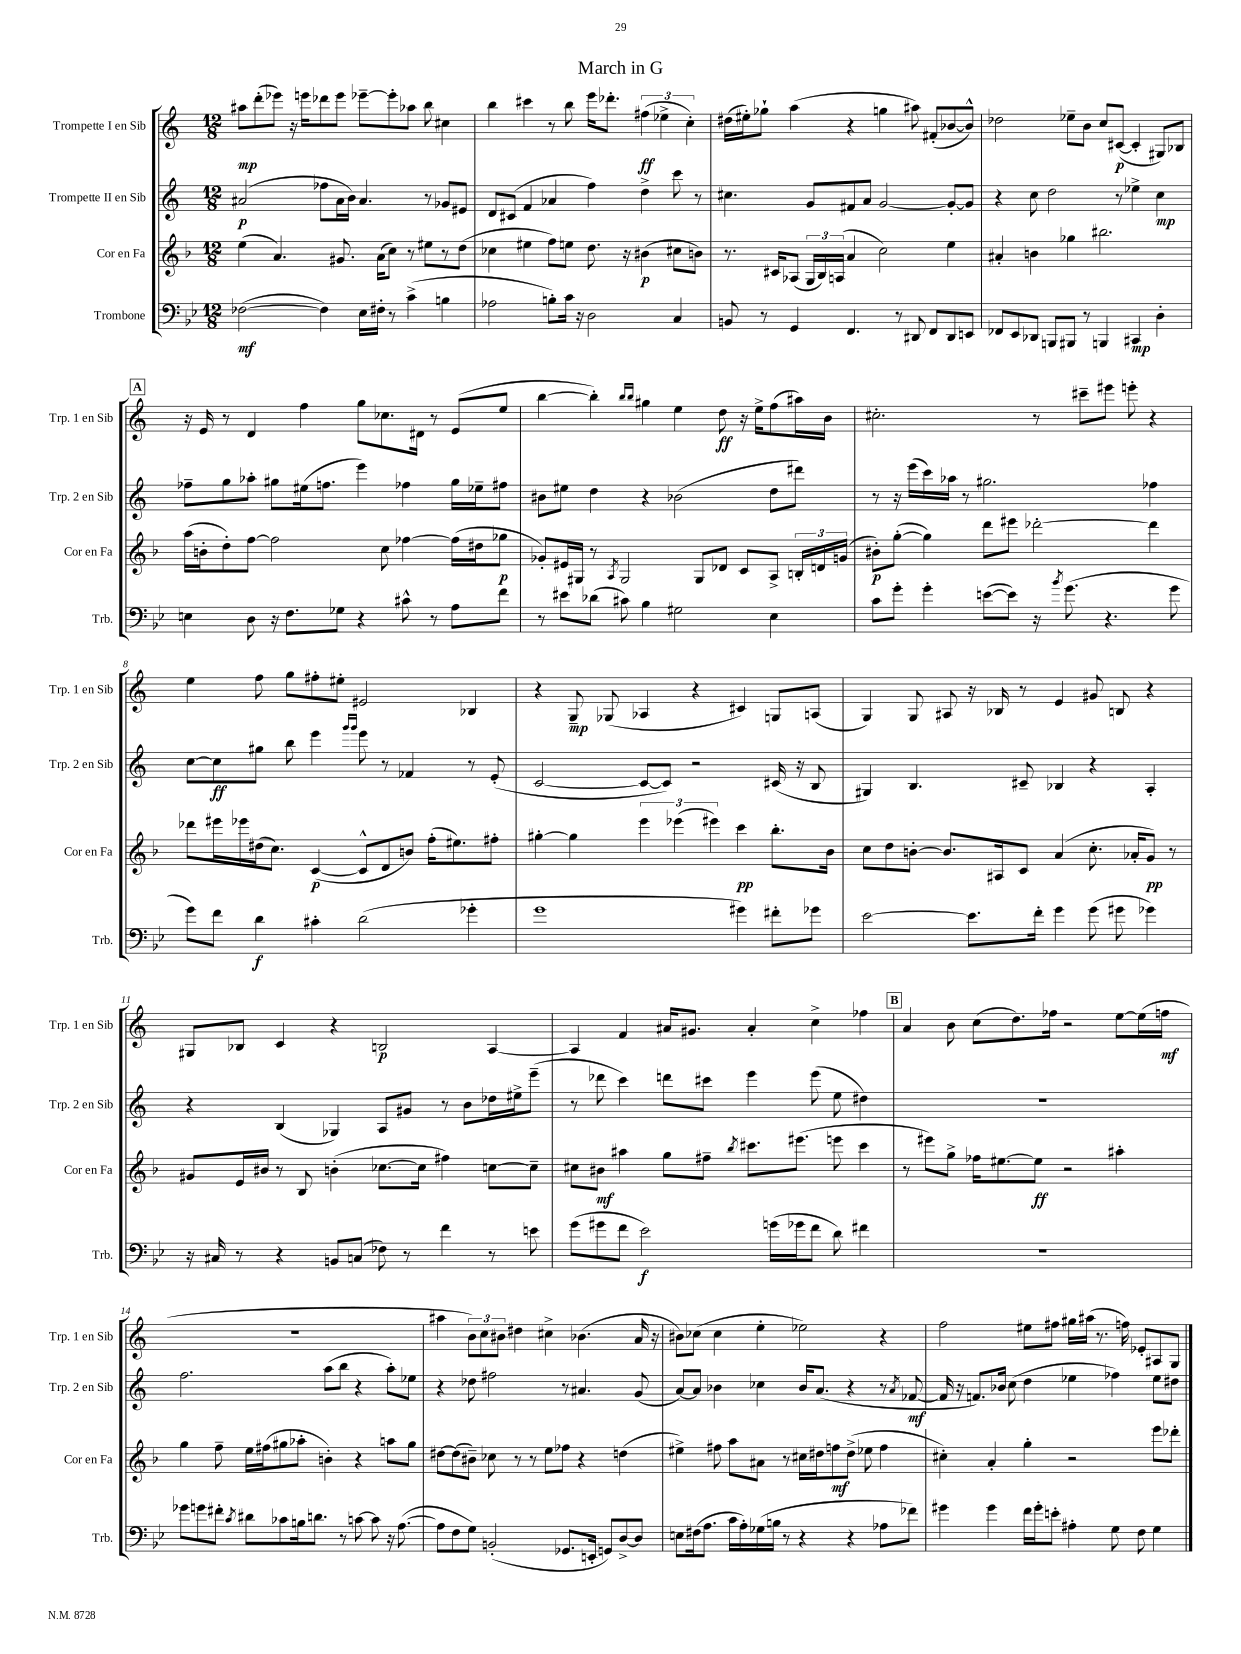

**kern	**dynam	**kern	**dynam	**kern	**dynam	**kern	**dynam
*part4	*part4	*part3	*part3	*part2	*part2	*part1	*part1
*staff4	*staff4	*staff3	*staff3	*staff2	*staff2	*staff1	*staff1
*I"Trombone	*	*I"Cor en Fa	*	*I"Trompette II en Sib	*	*I"Trompette I en Sib	*
*I'Trb.	*	*I'Cor en Fa	*	*I'Trp. 2 en Sib	*	*I'Trp. 1 en Sib	*
*clefF4	*	*clefG2	*	*clefG2	*	*clefG2	*
*k[b-e-]	*	*k[b-]	*	*k[]	*	*k[]	*
*M12/8	*	*M12/8	*	*M12/8	*	*M12/8	*
=1	=1	=1	=1	=1	=1	=1	=1
([2F-X\	mf	(4ee\	.	(2a#X/	p	8aa#X\L	mp
.	.	.	.	.	.	(8ddd'\	.
.	.	4.a/)	.	.	.	8eee-X\J)	.
.	.	.	.	.	.	16r	.
.	.	.	.	.	.	16eeen\KL	.
4F-\])	.	.	.	8ff-X\L	.	8ddd-X\	.
.	.	8.g#X/	.	16a#\L	.	8eee\J	.
.	.	.	.	16b\JJ)	.	.	.
16E-\LL	.	.	.	4.a#/	.	[8eee-X~\L	.
16F#X'\JJ	.	(16a\KL	.	.	.	.	.
8r	.	8cc\J)	.	.	.	8eee-'\]	.
(4c^\	.	8r	.	.	.	8aa-X\J	.
.	.	8ee#X\L	.	8r	.	8bb\	.
4Bn\	.	8r	.	8g-X/L	.	4cc#X\	.
.	.	(8dd\J	.	8e#X/J	.	.	.
=2	=2	=2	=2	=2	=2	=2	=2
2A-X\	.	4cc-X\	.	8d/L	.	4bb\	.
.	.	.	.	(8c#X/J	.	.	.
.	.	4ee#X\	.	4f/	.	4ccc#X\	.
8Bn'\L)	.	8ff\L)	.	4a-X/	.	8r	.
16c\Jk	.	8een\J	.	.	.	8bb\	.
16r	.	.	.	.	.	.	.
2D\	.	8.dd\	.	4ff\)	.	16eee\KL	.
.	.	.	.	.	.	8.ddd-X'\J	.
.	.	16r	.	.	.	.	.
.	.	(4b#X\	p	4dd^\	.	(6ff#X\	ff
.	.	.	.	.	.	6ee-X^\	.
4C/	.	8cc#X\L	.	8ccc\	.	.	.
.	.	.	.	.	.	6cc'\)	.
.	.	8bn\J)	.	8r	.	.	.
=3	=3	=3	=3	=3	=3	=3	=3
8BBn/	.	8.r	.	4.cc#X\	.	(16dd#X\LL	.
.	.	.	.	.	.	16ee#X'\J)	.
8r	.	.	.	.	.	8gg-X`\J	.
.	.	16c#X/KL	.	.	.	.	.
4GG/	.	(8A-X/J	.	.	.	(4aa\	.
.	.	24G/LL	.	8g/L	.	.	.
.	.	24B-/)	.	.	.	.	.
.	.	(24An/JJ	.	.	.	.	.
4.FF/	.	4a/	.	8f#X/	.	4r	.
.	.	.	.	8a/J	.	.	.
.	.	2cc\)	.	[2g/	.	4ggn\	.
8r	.	.	.	.	.	.	.
8DD#X/	.	.	.	.	.	8aa#X\)	.
8FF/L	.	.	.	.	.	(8f#X'/L	.
8DD#/	.	4ee\	.	8g'/L_	.	[8b-X/	.
8EEn/J	.	.	.	8g/J]	.	8b-^^/J])	.
=4	=4	=4	=4	=4	=4	=4	=4
8FF-X/L	.	4a#X'/	.	4r	.	2dd-X\	.
8EE-/	.	.	.	.	.	.	.
8DD-X/J	.	4bn\	.	8cc\	.	.	.
8BBBn/L	.	.	.	2dd\	.	.	.
8BBB#X/J	.	4gg-X\	.	.	.	8ee-X~\L	.
8r	.	.	.	.	.	8b\J	.
4BBBn/	.	2.bb#X\	.	.	.	8cc/L	.
.	.	.	.	8r	.	([8c#X/J	p
4CC#X/	mp	.	.	4ee-X^\	.	4c#'/]	.
4D'\	.	.	.	4cc\	mp	8G#X/L)	.
.	.	.	.	.	.	8B-X/J	.
!!LO:LB:g=z
!!LO:REH:place=s1:t=A
=5	=5	=5	=5	=5	=5	=5	=5
4En\	.	(16aa\LL	.	8ff-X~\L	.	16r	.
.	.	16bn'\J	.	.	.	16e/	.
.	.	8dd'\)	.	8gg\	.	8r	.
8D\	.	[8ff\J	.	8aa-X'\J	.	4d/	.
16r	.	2ff\]	.	8gg#X\L	.	.	.
8.F\L	.	.	.	.	.	.	.
.	.	.	.	(16ee#X\k	.	4ff\	.
.	.	.	.	8.ffn\J	.	.	.
8G-X\J	.	.	.	.	.	.	.
4r	.	.	.	4eee\)	.	8gg\L	.
.	.	8cc\	.	.	.	8.cc-X\	.
8c#X^^\	.	[4ff-X\	.	4ff-X\	.	.	.
.	.	.	.	.	.	16d#X\Jk	.
8r	.	.	.	.	.	8r	.
8A\L	.	(16ff-\LL]	.	16gg#\LL	.	(8e/L	.
.	.	16dd#X\J	.	16ee-X~\J	.	.	.
8f\J	.	8gg-X\J	p	8ff#X\J	.	8ee/J	.
=6	=6	=6	=6	=6	=6	=6	=6
8r	.	8g-X'/L)	.	8b#X\L	.	[4bb\	.
8e#X\L	.	16e#X/L	.	8ee#X\J	.	.	.
.	.	16G#X/JJ	.	.	.	.	.
(8d-X\J	.	8r	.	4dd\	.	4bb'\])	.
.	.	8qA/	.	.	.	.	.
8c#X\)	.	2G#/	.	.	.	.	.
.	.	.	.	.	.	16qqbb/LL	.
.	.	.	.	.	.	16qqbb/JJ	.
4B-\	.	.	.	4r	.	4gg#X\	.
2G#X\	.	.	.	(2b-X\	.	4ee\	.
.	.	8G#/L	.	.	.	.	.
.	.	8d-X/J	.	.	.	8dd\	ff
.	.	8c/L	.	.	.	16r	.
.	.	.	.	.	.	16ee^\KL	.
4E-\	.	8A^/J	.	8dd\L	.	(8ff\	.
.	.	24Bn'/LL	.	8ddd#X\J)	.	16aa#X\L)	.
.	.	24dn/	.	.	.	.	.
.	.	.	.	.	.	16b\JJ	.
.	.	(24gn/JJ	.	.	.	.	.
=7	=7	=7	=7	=7	=7	=7	=7
8c\L	.	8b#X'\L)	p	8r	.	2.cc#X'\	.
8g'\J	.	([8gg'\J	.	16r	.	.	.
.	.	.	.	(16eee\LL	.	.	.
4g'\	.	4gg\])	.	16ccc\)	.	.	.
.	.	.	.	16aa-X\JJ	.	.	.
.	.	.	.	8r	.	.	.
([8en\L	.	8ddd\L	.	2.gg#X\	.	.	.
8e\J])	.	8eee#X\J	.	.	.	.	.
16r	.	[2ddd-X'\	.	.	.	8r	.
8qb-/	.	.	.	.	.	.	.
(8.g\	.	.	.	.	.	.	.
.	.	.	.	.	.	8ccc#X~\L	.
4.r	.	.	.	.	.	8eee#X\J	.
.	.	.	.	.	.	8eeen'\	.
.	.	4ddd-\]	.	4ff-X\	.	4r	.
8g\	.	.	.	.	.	.	.
!!LO:LB:g=z
=8	=8	=8	=8	=8	=8	=8	=8
8g\L)	.	8ddd-X\L	.	[8cc\L	.	4ee\	.
8f\J	.	16eee#X\L	.	8cc\]	ff	.	.
.	.	16eee-X\	.	.	.	.	.
4d\	f	(16dd#X\J	.	8gg#X\J	.	8ff\	.
.	.	8.cc\J)	.	.	.	.	.
.	.	.	.	8bb\	.	8gg\L	.
4c#X'\	.	([4c/	p	4eee\	.	8ff#X'\	.
.	.	.	.	.	.	8ee#X'\J	.
.	.	.	.	16qqggg/LL	.	.	.
.	.	.	.	16qqggg/JJ	.	.	.
(2d\	.	8c^^/L]	.	8eee\	.	2e#X/	.
.	.	8d/	.	8r	.	.	.
.	.	8bn/J)	.	4f-X/	.	.	.
.	.	(16ff'\KL	.	.	.	.	.
.	.	8.ee#X\)	.	.	.	.	.
4g-X'\	.	.	.	8r	.	4B-X/	.
.	.	8ff#X'\J	.	(8e'/	.	.	.
=9	=9	=9	=9	=9	=9	=9	=9
1g	.	[4gg#X'\	.	[2c/	.	4r	.
.	.	4gg#\]	.	.	.	8G~/	mp
.	.	.	.	.	.	(8G-X/	.
.	.	6eee\	.	8c/L_	.	4A-X/	.
.	.	.	.	8c/J])	.	.	.
.	.	(6eee-X\	.	.	.	.	.
.	.	.	.	2r	.	4r	.
.	.	6eee#X\)	.	.	.	.	.
4g#X\)	.	4ccc\	pp	.	.	4c#X/)	.
8f#X'\L	.	8.bb-'\L	.	(16c#X/	.	8Gn/L	.
.	.	.	.	16r	.	.	.
8g-X\J	.	.	.	8B/	.	(8An/J	.
.	.	16b-\Jk	.	.	.	.	.
=10	=10	=10	=10	=10	=10	=10	=10
[2e-\	.	8cc\L	.	4G#X/)	.	4G/)	.
.	.	8dd\	.	.	.	.	.
.	.	[8bn'\J	.	4.B/	.	8G/	.
.	.	8.b/L]	.	.	.	8A#X/	.
8.e-\L]	.	.	.	.	.	16r	.
.	.	16A#X/k	.	.	.	16B-X/	.
.	.	8c/J	.	8c#X~/	.	8r	.
16f'\Jk	.	.	.	.	.	.	.
4g\	.	(4a/	.	4B-X/	.	4e/	.
(8g\	.	8.cc'\	.	4r	.	8g#X/	.
8g#X\	.	.	.	.	.	8Bn/	.
.	.	16a-X'/KL	.	.	.	.	.
4g-X\)	.	8g/J)	pp	4A'/	.	4r	.
.	.	8r	.	.	.	.	.
!!LO:LB:g=z
=11	=11	=11	=11	=11	=11	=11	=11
16r	.	8g#X/L	.	4r	.	8G#X/L	.
16C#X/	.	.	.	.	.	.	.
8r	.	16e/L	.	.	.	8B-X/J	.
.	.	16b#X/JJ	.	.	.	.	.
4r	.	8r	.	(4B/	.	4c/	.
.	.	8B-/	.	.	.	.	.
8BBn/L	.	(4bn'\	.	4G-X/)	.	4r	.
(8Cn/J	.	.	.	.	.	.	.
8F-X\)	.	[8.cc-X\L	.	8A/L	.	2Bn/	p
8r	.	.	.	8g#X/J	.	.	.
.	.	16cc-\Jk]	.	.	.	.	.
4f\	.	4ff#X\)	.	8r	.	.	.
.	.	.	.	8b\L	.	.	.
8r	.	[8ccn\L	.	16dd-X\L	.	[4A/	.
.	.	.	.	16ee#X^\J	.	.	.
8en\	.	8cc~\J]	.	(8eee~\J	.	.	.
=12	=12	=12	=12	=12	=12	=12	=12
(8g\L	.	8cc#X\L	.	8r	.	4A/]	.
8g#X\	.	8b#X\J	mf	8ddd-X\	.	.	.
8f\J	.	4aa#X\	.	4ccc\)	.	4f/	.
2e-\)	f	.	.	.	.	.	.
.	.	8gg\L	.	8dddn\L	.	16a#X/KL	.
.	.	.	.	.	.	8.g#X/J	.
.	.	8ff#X~\J	.	8ccc#X\J	.	.	.
.	.	8qbb-/	.	.	.	.	.
.	.	8.ccc#X\L	.	4eee\	.	4a#'/	.
(16gn\LL	.	.	.	.	.	.	.
16g-X\J	.	(8.eee#X\J	.	.	.	.	.
8f\J	.	.	.	(8eee\	.	4cc^\	.
8d\)	.	8eeen\	.	8ee\	.	.	.
4f#X\	.	4ccc#\	.	4dd#X\)	.	4ff-X\	.
!!LO:REH:place=s1:t=B
=13	=13	=13	=13	=13	=13	=13	=13
1.r	.	8r	.	1.r	.	4a/	.
.	.	8eee#X\L)	.	.	.	.	.
.	.	8gg^\J	.	.	.	8b\	.
.	.	16ff-X\KL	.	.	.	(8cc\L	.
.	.	[8.ee#X\	.	.	.	.	.
.	.	.	.	.	.	8.dd\)	.
.	.	8ee#\J]	ff	.	.	.	.
.	.	.	.	.	.	16ff-X\Jk	.
.	.	2r	.	.	.	2r	.
.	.	4aa#X'\	.	.	.	[8ee\L	.
.	.	.	.	.	.	(16ee\L]	.
.	.	.	.	.	.	16ffn\JJ	mf
!!LO:LB:g=z
=14	=14	=14	=14	=14	=14	=14	=14
8g-X\L	.	4gg\	.	2.ff\	.	1.r	.
8gn\	.	.	.	.	.	.	.
8f#X'\J	.	8ff~\	.	.	.	.	.
8qc/	.	.	.	.	.	.	.
8d#X\L	.	16ee\LL	.	.	.	.	.
.	.	(16ff#X\J	.	.	.	.	.
8c-X\	.	8gg#X\	.	.	.	.	.
16Bn\k	.	8aa-X'\J	.	.	.	.	.
8.dn\J	.	.	.	.	.	.	.
.	.	4bn'\)	.	(8aa\L	.	.	.
8r	.	.	.	8bb\J	.	.	.
[8cn\	.	4r	.	4r	.	.	.
8c\]	.	.	.	.	.	.	.
16r	.	8aan\L	.	8aa'\L)	.	.	.
([8.A\	.	.	.	.	.	.	.
.	.	8gg#\J	.	8ee-X\J	.	.	.
=15	=15	=15	=15	=15	=15	=15	=15
8A\L]	.	[8dd#X\L	.	4r	.	4aa#X\	.
8F\	.	(8dd#\]	.	.	.	.	.
8G\J)	.	8b#X~\J)	.	8dd-X\	.	12b\L)	.
.	.	.	.	.	.	12cc\	.
(2BBn'/	.	8cc-X\	.	2ff#X\	.	.	.
.	.	.	.	.	.	12b#X\J	.
.	.	8r	.	.	.	4dd#X\	.
.	.	8r	.	.	.	.	.
.	.	8ee\L	.	.	.	4cc#X^\	.
8.GG-X/L	.	8ff-X\J	.	8r	.	.	.
.	.	4r	.	4.a#X/	.	(4.b-X\	.
16EEn'/Jk	.	.	.	.	.	.	.
8GGn/L)	.	.	.	.	.	.	.
[8D^/	.	(4ddn\	.	.	.	.	.
8D/J]	.	.	.	(8g/	.	16a/	.
.	.	.	.	.	.	16r	.
=16	=16	=16	=16	=16	=16	=16	=16
8En\L	.	4ee#X^\)	.	[8a/L)	.	8b#X\L)	.
(16F#X\k	.	.	.	8a/J]	.	(8cc-X\J	.
8.A\J	.	.	.	.	.	.	.
.	.	8ff#X\	.	4b-X\	.	4cc-\	.
16c\LL	.	8aa\L	.	.	.	.	.
16A'\)	.	.	.	.	.	.	.
(16G-X\	.	8a#X\J	.	4cc-X\	.	4ee'\	.
16Bn\JJ	.	.	.	.	.	.	.
8r	.	8r	.	.	.	.	.
4r	.	16cc#X\LL	.	16b-/KL	.	2ee-X\)	.
.	.	16dd#X\J	.	(8.a/J	.	.	.
.	.	8ffn\	mf	.	.	.	.
4r	.	(8dd#^\J	.	4r	.	.	.
.	.	8ee-X\	.	.	.	.	.
8A-X\L	.	4ff\	.	8r	.	4r	.
.	.	.	.	8qa/	.	.	.
8f-X\J)	.	.	.	[8f-X/	mf	.	.
=17	=17	=17	=17	=17	=17	=17	=17
4g#X\	.	4cc#X'\)	.	16f-/]	.	2ff\	.
.	.	.	.	16r	.	.	.
.	.	.	.	8.fn/L)	.	.	.
4g#\	.	4a'/	.	.	.	.	.
.	.	.	.	16b-X/Jk	.	.	.
.	.	.	.	(8cc\	.	.	.
16f\LL	.	4gg'\	.	4dd\	.	8ee#X\L	.
16g#'\J	.	.	.	.	.	.	.
8en'\J	.	.	.	.	.	8ff#X\J	.
4A#X'\	.	2r	.	4ee-X\	.	16gg#X\LL	.
.	.	.	.	.	.	(16aa#X\JJ	.
.	.	.	.	.	.	8.r	.
8G\	.	.	.	4ff-X\)	.	.	.
.	.	.	.	.	.	16ffn\)	.
8F\	.	.	.	.	.	8e-X'/L	.
4G\	.	8eee\L	.	8ee-\L	.	8A#X/	.
.	.	8ddd-X'\J	.	8dd#X\J	.	8G/J	.
==	==	==	==	==	==	==	==
*-	*-	*-	*-	*-	*-	*-	*-
